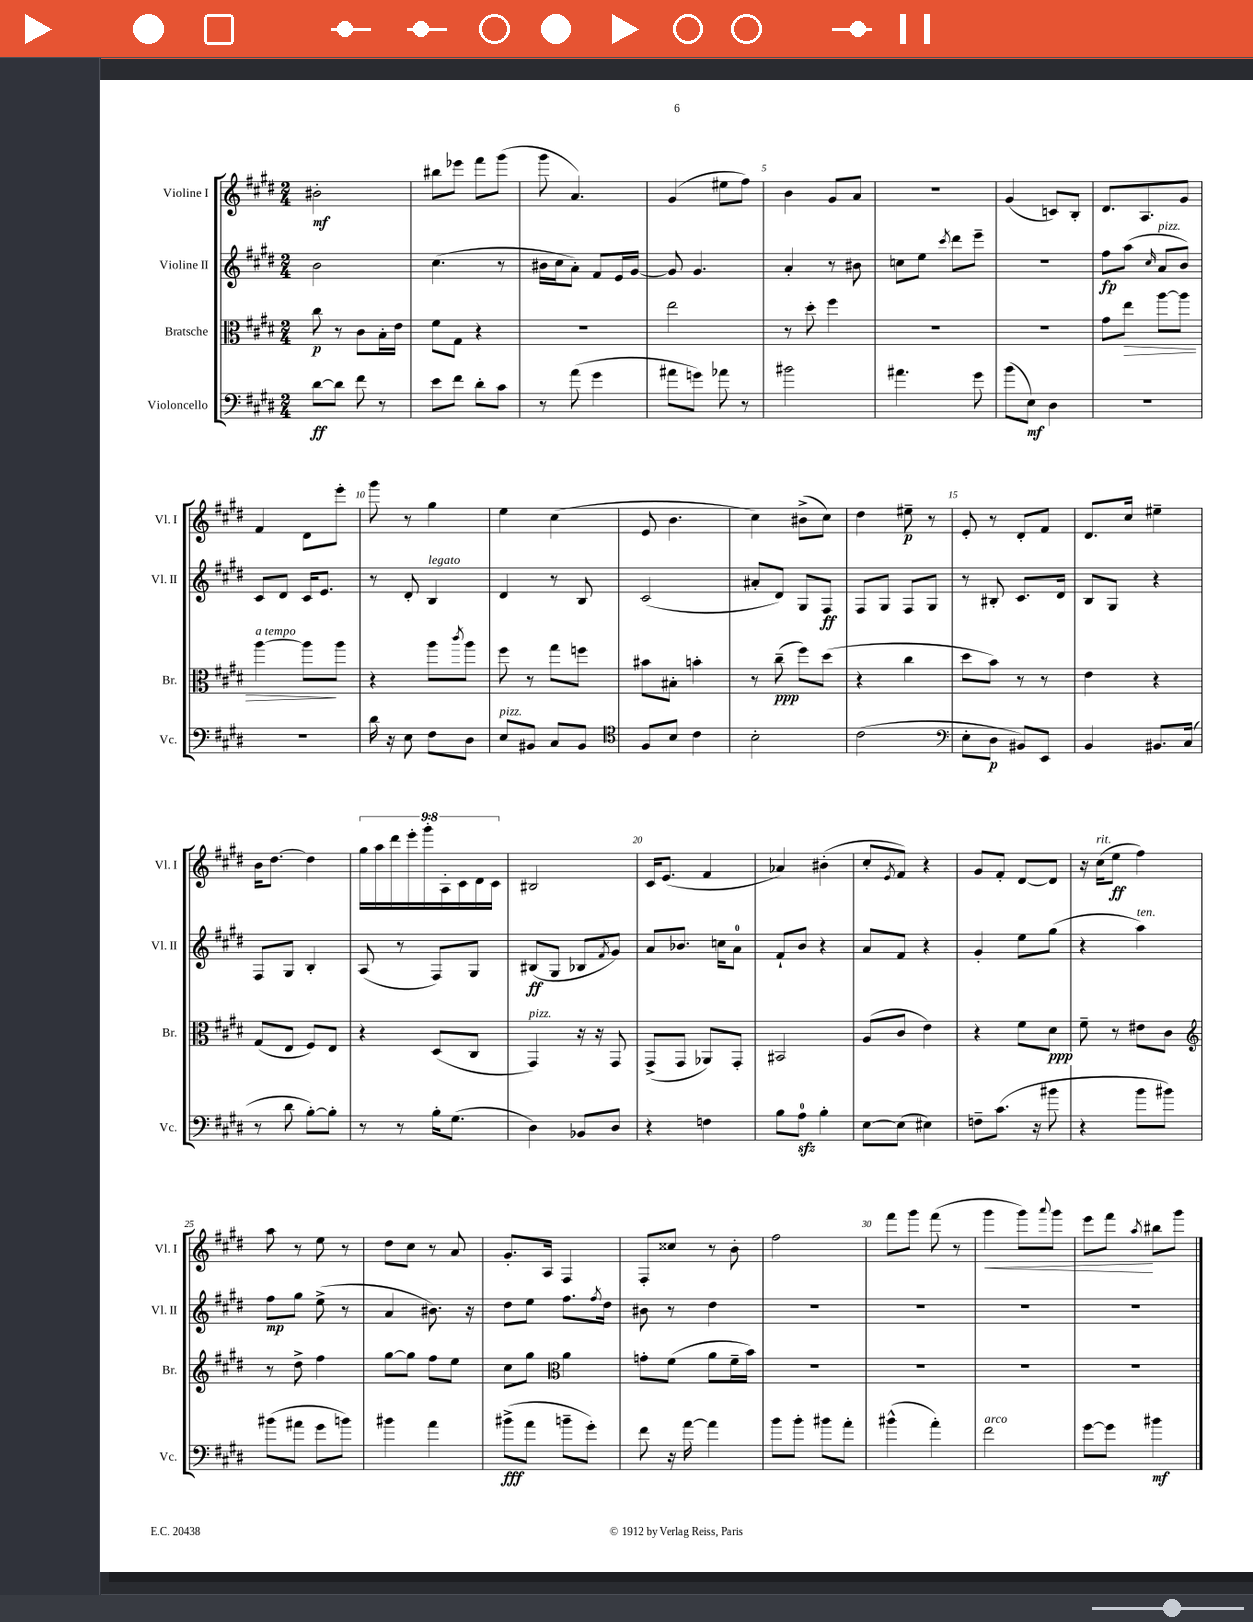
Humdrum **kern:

**kern	**kern	**kern	**kern
*staff4	*staff3	*staff2	*staff1
*clefF4	*clefC3	*clefG2	*clefG2
*k[f#c#g#d#]	*k[f#c#g#d#]	*k[f#c#g#d#]	*k[f#c#g#d#]
*M2/4	*M2/4	*M2/4	*M2/4
[8d#\L	8cc#\	2b\	2b#'\
8d#\]J	8r	.	.
8f#\	8c#\L	.	.
8r	16B'\L	.	.
.	16e\JJ	.	.
=	=	=	=
8e\L	8f#\L	(4.cc#\	8bb#\L
8f#\J	8G#\J	.	8eee-\J
8d#'\L	4r	.	8fff#\L
8c#\J	.	8r	(8ggg#\J
=	=	=	=
8r	2r	16b#\LL	8ggg#\
.	.	16cc#\J	.
(8a\	.	8a'\J)	4.a/)
4g#\	.	8f#/L	.
.	.	16e/L	.
.	.	[16g#/JJ	.
=	=	=	=
8a#\L	2ee\	8g#/]	(4g#/
8g\J)	.	4.g#/	.
8a-\	.	.	8ee#\L
8r	.	.	8ff#\J)
=	=	=	=
2b#\	8r	4a'/	4b\
.	8dd#'\	.	.
.	4ff#\	8r	8g#/L
.	.	8b#\	8a/J
=	=	=	=
4.a#\	2r	8cc\L	2r
.	.	8ee\J	.
.	.	8qccc#/	.
.	.	8ddd#\L	.
8g#\	.	8eee~\J	.
=	=	=	=
(8b\L	2r	2r	(4g#/
8E\J)	.	.	.
4D#\	.	.	8c/L)
.	.	.	8B'/J
=	=	=	=
2r	8g#\L	8ff#\L	8.d#/L
.	8ee\J	(8aa\J	.
.	.	.	8.A/
.	.	16qqcc#/	.
.	[8aa\L	8a/L	.
.	8aa\]J	8b/J)	8g#/J
=	=	=	=
2r	[4aa\	8c#/L	4f#/
.	.	8d#/J	.
.	8aa\]L	16c#/LK	8d#\L
.	.	8.e/J	.
.	8aa\J	.	8eee'\J
=	=	=	=
16d#\	4r	8r	8ggg#\
16r	.	.	.
8E\	.	8d#'/	8r
8F#\L	8aa\L	4B/	4gg#\
.	8qccc#/	.	.
8D#\J	8aa\J	.	.
=	=	=	=
8E/L	8ff#\	4d#/	4ee\
8BB#/J	8r	.	.
8C#/L	8gg#\L	8r	(4cc#\
8BB#/J	8ff\J	8B/	.
=	=	=	=
*clefC4	*	*	*
8F#/L	8b#\L	(2c#/	8e/
8B/J	8B#'\J	.	4.b\
4c#\	4b'\	.	.
=	=	=	=
2B'\	8r	8a#'/L	4cc#\)
.	(8cc#~\	8d#/J)	.
.	8ff#\L)	8G#/L	(8b#^\L
.	(8dd#\J	8F#/J	8cc#\J)
=	=	=	=
(2c#\	4r	8F#/L	4dd#\
.	.	8G#/J	.
.	4cc#\	8F#/L	8ee#~\
.	.	8G#/J	8r
=	=	=	=
*clefF4	*	*	*
8E'\L	8dd#\L	8r	8e'/
8D#\J	8b\J)	8B#'/	8r
8BB#/L)	8r	8.c#/L	8d#'/L
8EE/J	8r	.	8f#/J
.	.	16d#/Jk	.
=	=	=	=
4BB/	4e\	8B/L	8.d#/L
.	.	8G#/J	.
.	.	.	16cc#/Jk
8.BB#/L	4r	4r	4ee#~\
(16C#/Jk	.	.	.
=	=	=	=
8r	(8G#/L	8F#/L	16b\LK
.	.	.	[8.dd#\J
8d#\	8E/J	8G#/J	.
[8B'\L)	8F#/L)	4B'/	4dd#\]
8B'\]J	8E/J	.	.
=	=	=	=
8r	4r	(8A/	18gg#\LL
.	.	.	18aa\
.	.	.	18ddd#\
8r	.	8r	.
.	.	.	18eee'\
.	.	.	18ggg#'\
16B'\LK	(8D#/L	8F#/L)	.
.	.	.	18A'\
(8.G#\J	.	.	.
.	.	.	18c#\
.	8C#/J	8G#/J	.
.	.	.	18d#\
.	.	.	18c#\JJ
=	=	=	=
4D#\)	4GG#/)	(8B#/L	2B#/
.	.	8G#/J	.
8BB-/L	16r	8B-/L	.
.	16r	.	.
.	.	8qf#/	.
8D#/J	8GG#/	8g#/J)	.
=	=	=	=
4r	(8GG#^/L	8a/L	16c#/LK
.	.	.	(8.e/J
.	8GG#/J	8.b-/J	.
4F\	8AA-/L)	.	4f#/
.	.	16cc\LK	.
.	8GG#'/J	8a\J	.
=	=	=	=
8B\L	2BB#/	8f#`/L	4a-/)
8A\J	.	8b/J	.
4B'\	.	4r	(4b#'\
=	=	=	=
[8E\L	(8A/L	8a/L	8cc#'/L
.	.	.	8qe/
(8E\]J	8c#/J	8f#/J	8f#/J)
4E#\)	4e\)	4r	4r
=	=	=	=
8F~\L	4r	4g#'/	8g#/L
(8.c#\J	.	.	8f#'/J
.	8f#\L	8ee\L	[8d#/L
16r	.	.	.
8b#\	8d#\J	(8gg#\J	8d#/]J
=	=	=	=
4r	8f#~\	4r	16r
.	.	.	(16cc#\LK
.	8r	.	8ee\J
8b\L	8e#\L	4aa\)	4ff#\)
8b#\J)	8c#\J	.	.
=	=	=	=
*	*clefG2	*	*
(8b#\L	8r	8ff#\L	8aa\
8a#\J	8dd#^\	8gg#\J	8r
8g#\L	4ff#\	(8ee^\	8ee\
8b\J)	.	8r	8r
=	=	=	=
4b#\	[8gg#\L	4a/	8dd#\L
.	8gg#\]J	.	8cc#\J
4a\	8ff#\L	8.b#\)	8r
.	8ee\J	.	8a/
.	.	16r	.
=	=	=	=
(8b#^\L	8cc#\L	8dd#\L	8.g#'/L
8a\J	8gg#\J	8ee\J	.
.	.	.	16A/Jk
*	*clefC3	*	*
8b~\L	4a\	8.ff#\L	4F#/
8g#'\J)	.	.	.
.	.	8qff#/	.
.	.	16dd#\Jk	.
=	=	=	=
8f#\	8g'\L	8b#\	8F#'/L
16r	(8f#\J	8r	8cc##/J
[16a\	.	.	.
4a\]	8a\L	4dd#\	8r
.	16f#~\L	.	8b'\
.	16b\JJ)	.	.
=	=	=	=
8b\L	2r	2r	2ff#\
8b'\J	.	.	.
8b#\L	.	.	.
8a'\J	.	.	.
=	=	=	=
(4b#^^\	2r	2r	8fff#\L
.	.	.	8ggg#\J
4a'\)	.	.	(8fff#\
.	.	.	8r
=	=	=	=
2f#\	2r	2r	4ggg#\
.	.	.	8ggg#\L)
.	.	.	8qqaaa/
.	.	.	8ggg#\J
=	=	=	=
[8g#\L	2r	2r	8eee\L
8g#\]J	.	.	8fff#\J
.	.	.	8qaa/
4b#\	.	.	8bb#\L
.	.	.	8ggg#\J
==	==	==	==
*-	*-	*-	*-
